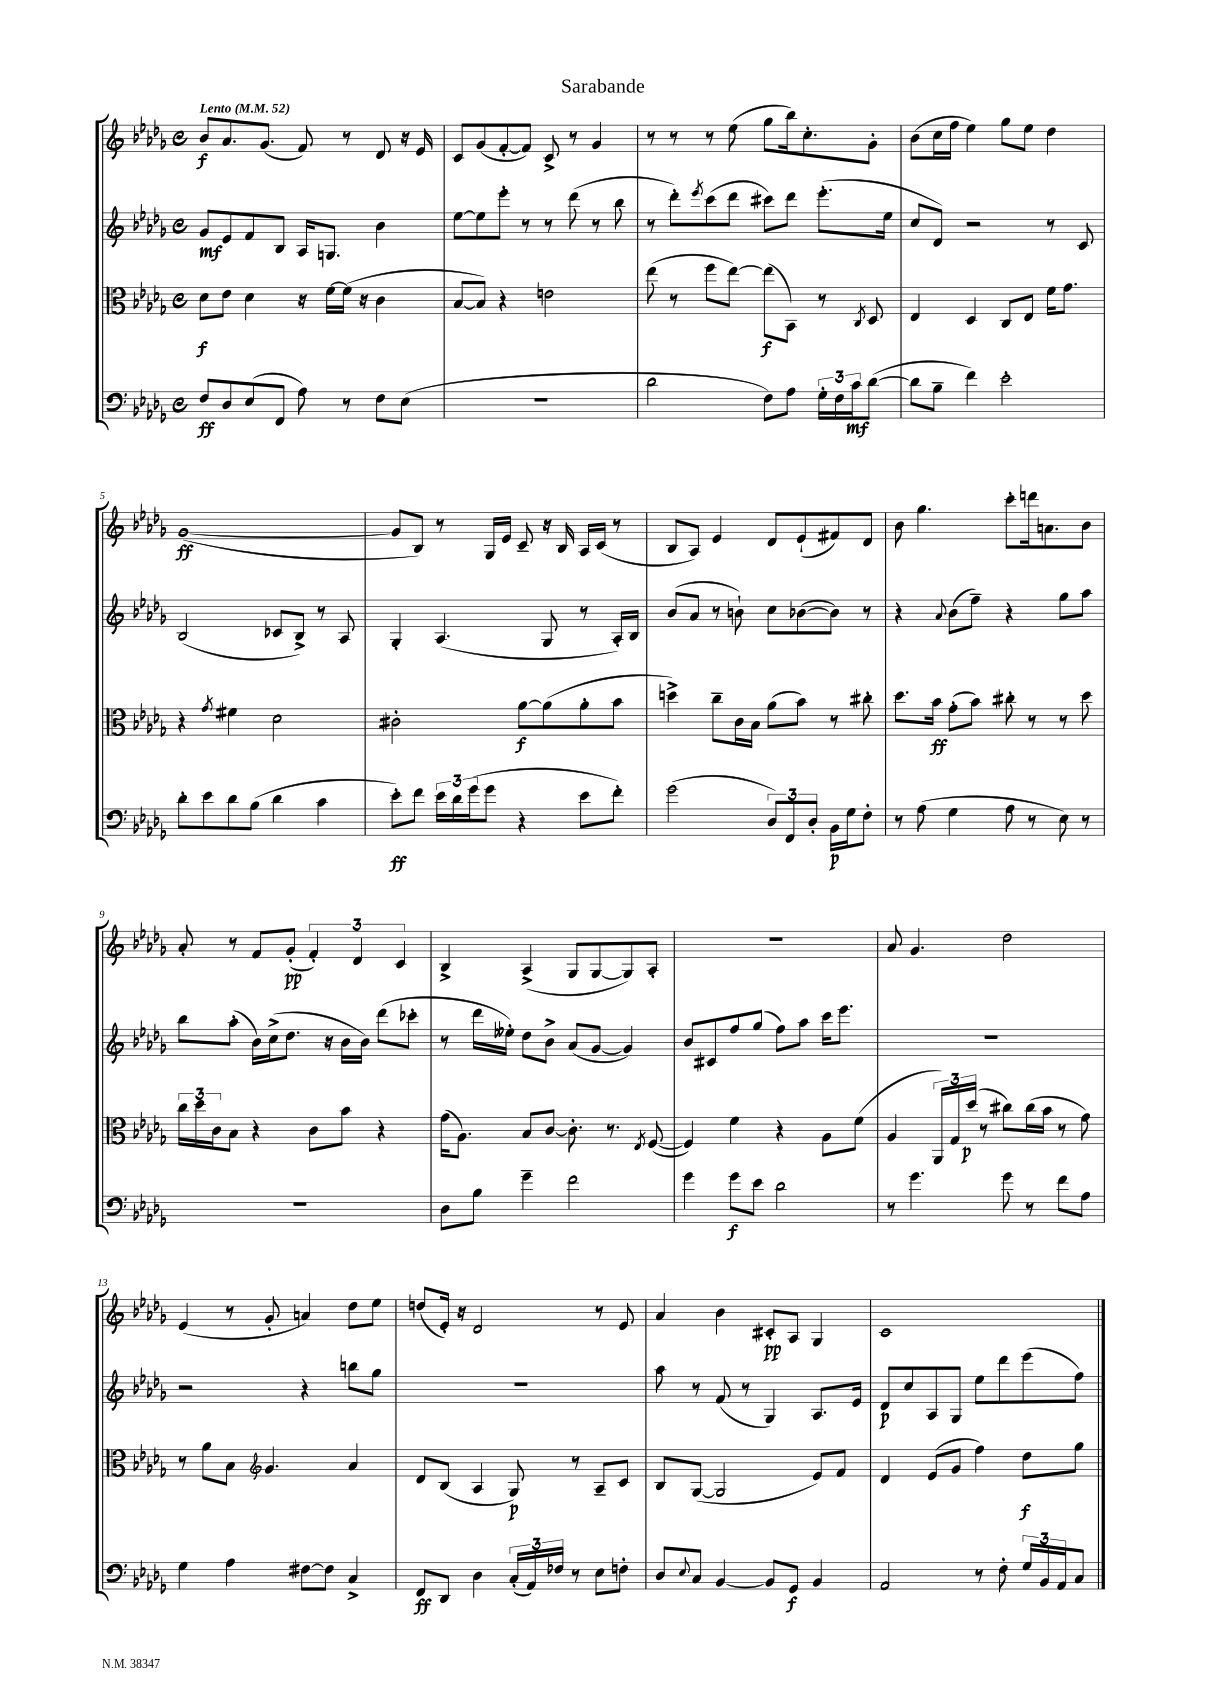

**kern	**dynam	**kern	**dynam	**kern	**dynam	**kern	**dynam
*part4	*part4	*part3	*part3	*part2	*part2	*part1	*part1
*staff4	*staff4	*staff3	*staff3	*staff2	*staff2	*staff1	*staff1
*clefF4	*	*clefC3	*	*clefG2	*	*clefG2	*
*k[b-e-a-d-g-]	*	*k[b-e-a-d-g-]	*	*k[b-e-a-d-g-]	*	*k[b-e-a-d-g-]	*
*M4/4	*	*M4/4	*	*M4/4	*	*M4/4	*
*met(c)	*	*met(c)	*	*met(c)	*	*met(c)	*
*MM52	*	*MM52	*	*MM52	*	*MM52	*
=1	=1	=1	=1	=1	=1	=1	=1
!	!	!	!	!	!	!LO:TX:a:B:t=Lento	!
8F/L	ff	8d-\L	f	8g-/L	mf	8b-/L	f
8D-/	.	8e-\J	.	8e-/	.	8.a-/	.
(8E-/	.	4d-\	.	8f/	.	.	.
.	.	.	.	.	.	(8.g-/J	.
8FF/J	.	.	.	8B-/J	.	.	.
8A-\)	.	16r	.	16A-/KL	.	8f/)	.
.	.	[16f\LL	.	8.Gn/J	.	.	.
8r	.	(16f\JJ]	.	.	.	8r	.
.	.	16r	.	.	.	.	.
8F\L	.	4c\	.	4b-\	.	8d-/	.
(8E-\J	.	.	.	.	.	16r	.
.	.	.	.	.	.	16e-/	.
=2	=2	=2	=2	=2	=2	=2	=2
1r	.	[8B-/L	.	[8ee-\L	.	8c/L	.
.	.	8B-/J])	.	8ee-\]	.	(8g-/	.
.	.	4r	.	8eee-'\J	.	[8f'/	.
.	.	.	.	8r	.	8f/J])	.
.	.	2en\	.	8r	.	8c^/	.
.	.	.	.	(8ddd-\	.	8r	.
.	.	.	.	8r	.	4g-/	.
.	.	.	.	8bb-\	.	.	.
=3	=3	=3	=3	=3	=3	=3	=3
2d-\	.	(8ee-\	.	8r	.	8r	.
.	.	8r	.	8ddd-'\L)	.	8r	.
.	.	.	.	8qeee-/	.	.	.
.	.	8ff\L	.	(8ccc\	.	8r	.
.	.	[8ee-\J)	.	8ddd-\J	.	(8ee-\	.
8F\L)	.	(8ee-\L]	f	8ccc#X\L)	.	8gg-\L	.
8A-\J	.	8BB-\J)	.	8ddd-\J	.	16bb-\k)	.
.	.	.	.	.	.	8.cc'\	.
24G-'\LL	.	8r	.	(8.eee-'\L	.	.	.
24F\	.	.	.	.	.	.	.
24c\J	mf	.	.	.	.	.	.
.	.	8qC/	.	.	.	.	.
([8d-\J	.	8D-/	.	.	.	8g-'\J	.
.	.	.	.	16ee-\Jk	.	.	.
=4	=4	=4	=4	=4	=4	=4	=4
8d-\L]	.	4E-/	.	8cc/L	.	(8b-\L	.
8B-~\J	.	.	.	8d-/J)	.	16cc\L	.
.	.	.	.	.	.	16ff\JJ	.
4f\)	.	4D-/	.	2r	.	4ee-\)	.
2e-'\	.	8C/L	.	.	.	8gg-\L	.
.	.	8E-/J	.	.	.	8ee-\J	.
.	.	16f\KL	.	8r	.	4dd-\	.
.	.	8.g-\J	.	.	.	.	.
.	.	.	.	8c/	.	.	.
!!LO:LB:g=z
=5	=5	=5	=5	=5	=5	=5	=5
8d-'\L	.	4r	.	(2B-/	.	([1g-	ff
8e-\	.	.	.	.	.	.	.
.	.	8qg-/	.	.	.	.	.
8d-\	.	4f#X\	.	.	.	.	.
(8B-\J	.	.	.	.	.	.	.
4d-\	.	2d-\	.	8c-X/L	.	.	.
.	.	.	.	8B-^/J)	.	.	.
4c\	.	.	.	8r	.	.	.
.	.	.	.	8A-/	.	.	.
=6	=6	=6	=6	=6	=6	=6	=6
8e-'\L)	ff	2c#X'\	.	4G-'/	.	8g-/L]	.
8f\J	.	.	.	.	.	8B-/J)	.
24e-\LL	.	.	.	(4.A-/	.	8r	.
24d-\	.	.	.	.	.	.	.
(24g-\J	.	.	.	.	.	.	.
8g-\J	.	.	.	.	.	16G-/LL	.
.	.	.	.	.	.	16e-/JJ	.
4r	.	[8a-\L	f	.	.	8c~/	.
.	.	(8a-\]	.	8G-/	.	16r	.
.	.	.	.	.	.	16B-/	.
8e-\L	.	8a-'\	.	8r	.	16A-/LL	.
.	.	.	.	.	.	(16c/JJ	.
8f'\J)	.	8b-\J	.	16A-'/LL)	.	8r	.
.	.	.	.	16B-/JJ	.	.	.
=7	=7	=7	=7	=7	=7	=7	=7
(2g-\	.	4ddn^\)	.	(8b-/L	.	8B-/L	.
.	.	.	.	8a-/J	.	8A-/J)	.
.	.	8cc~\L	.	8r	.	4e-/	.
.	.	16c\L	.	8bn`\)	.	.	.
.	.	16B-\JJ	.	.	.	.	.
12D-/L)	.	(8a-\L	.	8cc\L	.	8d-/L	.
12FF/	.	.	.	.	.	.	.
.	.	8b-\J)	.	([8b-X\	.	(8e-`/	.
12D-'/J	.	.	.	.	.	.	.
16BB-\LL	p	8r	.	8b-\J])	.	8f#X/)	.
16G-\J	.	.	.	.	.	.	.
8F'\J	.	8cc#X'\	.	8r	.	8d-/J	.
=8	=8	=8	=8	=8	=8	=8	=8
8r	.	8.dd-\L	.	4r	.	8b-\	.
(8A-\	.	.	.	.	.	4.gg-\	.
.	.	16b-\Jk	ff	.	.	.	.
.	.	.	.	8qqa-/	.	.	.
4G-\	.	(8g-'\L	.	(8b-\L	.	.	.
.	.	8b-\J)	.	8ff~\J)	.	.	.
8A-\	.	8cc#X'\	.	4r	.	8ccc'\L	.
8r	.	8r	.	.	.	16dddn\k	.
.	.	.	.	.	.	8.an\	.
8E-\)	.	8r	.	8gg-\L	.	.	.
8r	.	8dd-\	.	8aa-\J	.	8b-\J	.
!!LO:LB:g=z
=9	=9	=9	=9	=9	=9	=9	=9
1r	.	24cc\LL	.	8bb-\L	.	8a-'/	.
.	.	24dd-\	.	.	.	.	.
.	.	24c\J	.	.	.	.	.
.	.	8B-\J	.	(8aa-'\J	.	8r	.
.	.	4r	.	16b-\LL)	.	8f/L	.
.	.	.	.	(16cc^\J	.	.	.
.	.	.	.	8.dd-\J	.	(8g-'/J	pp
.	.	8c\L	.	.	.	6f'/)	.
.	.	.	.	16r	.	.	.
.	.	8b-\J	.	16b-\LL	.	.	.
.	.	.	.	.	.	6d-/	.
.	.	.	.	16b-\JJ)	.	.	.
.	.	4r	.	(8ddd-\L	.	.	.
.	.	.	.	.	.	6c/	.
.	.	.	.	8ccc-X'\J	.	.	.
=10	=10	=10	=10	=10	=10	=10	=10
8D-\L	.	(16g-\KL	.	8r	.	4B-^/	.
.	.	8.A-\J)	.	.	.	.	.
8B-\J	.	.	.	16ddd-\LL	.	.	.
.	.	.	.	16ee--X'\JJ)	.	.	.
4g-~\	.	8B-/L	.	8dd-\L	.	(4A-^/	.
.	.	[8c/J	.	8b-^\J	.	.	.
2f\	.	8.c'\]	.	(8a-/L	.	8G-/L	.
.	.	.	.	[8g-/J	.	[8G-/	.
.	.	8.r	.	.	.	.	.
.	.	.	.	4g-/])	.	8G-/])	.
.	.	8qE-/	.	.	.	.	.
.	.	([8F/	.	.	.	8A-'/J	.
=11	=11	=11	=11	=11	=11	=11	=11
4g-\	.	4F/])	.	8b-/L	.	1r	.
.	.	.	.	8c#X/	.	.	.
8g-\L	f	4f\	.	8ff/	.	.	.
8e-\J	.	.	.	(8gg-/J	.	.	.
2d-\	.	4r	.	8ff\L)	.	.	.
.	.	.	.	8aa-\J	.	.	.
.	.	8A-\L	.	16ccc\KL	.	.	.
.	.	.	.	8.eee-\J	.	.	.
.	.	(8f\J	.	.	.	.	.
=12	=12	=12	=12	=12	=12	=12	=12
8r	.	4A-/	.	1r	.	8a-/	.
4.g-\	.	.	.	.	.	4.g-/	.
.	.	24AA-/LL)	.	.	.	.	.
.	.	24G-/	.	.	.	.	.
.	.	(24dd-/JJ	p	.	.	.	.
.	.	8r	.	.	.	.	.
8g-\	.	8cc#X\L)	.	.	.	2dd-\	.
8r	.	(16cc#\L	.	.	.	.	.
.	.	16b-\JJ	.	.	.	.	.
8f\L	.	8r	.	.	.	.	.
8A-\J	.	8g-\)	.	.	.	.	.
!!LO:LB:g=z
=13	=13	=13	=13	=13	=13	=13	=13
4G-\	.	8r	.	2r	.	(4e-/	.
.	.	8a-\L	.	.	.	.	.
4A-\	.	8B-\J	.	.	.	8r	.
*	*	*clefG2	*	*	*	*	*
.	.	4.g-/	.	.	.	8g-'/	.
[8F#X\L	.	.	.	4r	.	4an/)	.
8F#\J]	.	.	.	.	.	.	.
4C^/	.	4a-/	.	8bbn\L	.	8dd-\L	.
.	.	.	.	8gg-\J	.	8ee-\J	.
=14	=14	=14	=14	=14	=14	=14	=14
8FF/L	ff	8d-/L	.	1r	.	(8ddn/L	.
8DD-/J	.	(8B-/J	.	.	.	16e-'/Jk)	.
.	.	.	.	.	.	16r	.
4D-\	.	4A-/	.	.	.	2d-/	.
(24C'/LL	.	8G-/)	p	.	.	.	.
24AA-/)	.	.	.	.	.	.	.
24F-X/JJ	.	.	.	.	.	.	.
8r	.	8r	.	.	.	.	.
8E-\L	.	8A-~/L	.	.	.	8r	.
8Fn'\J	.	8c/J	.	.	.	8e-/	.
=15	=15	=15	=15	=15	=15	=15	=15
8D-/L	.	8B-/L	.	8aa-\	.	4a-/	.
8qqE-/	.	.	.	.	.	.	.
8C/J	.	([8G-/J	.	8r	.	.	.
[4BB-/	.	2G-/]	.	(8f/	.	4b-\	.
.	.	.	.	8r	.	.	.
8BB-/L]	.	.	.	4G-/)	.	8c#X'/L	pp
8GG-/J	f	.	.	.	.	8A-/J	.
4BB-/	.	8e-/L)	.	8.A-/L	.	4G-/	.
.	.	8f/J	.	.	.	.	.
.	.	.	.	16e-/Jk	.	.	.
=16	=16	=16	=16	=16	=16	=16	=16
2AA-/	.	4d-/	.	8d-/L	p	1c	.
.	.	.	.	8cc/	.	.	.
.	.	(8e-/L	.	8A-/	.	.	.
.	.	8g-/J	.	8G-/J	.	.	.
8r	.	4ff\)	.	8ee-\L	.	.	.
8F'\	.	.	.	8ddd-\	.	.	.
24G-/LL	.	8dd-\L	f	(8eee-\	.	.	.
24BB-/	.	.	.	.	.	.	.
24AA-/J	.	.	.	.	.	.	.
8C/J	.	8gg-\J	.	8ff\J)	.	.	.
==	==	==	==	==	==	==	==
*-	*-	*-	*-	*-	*-	*-	*-
